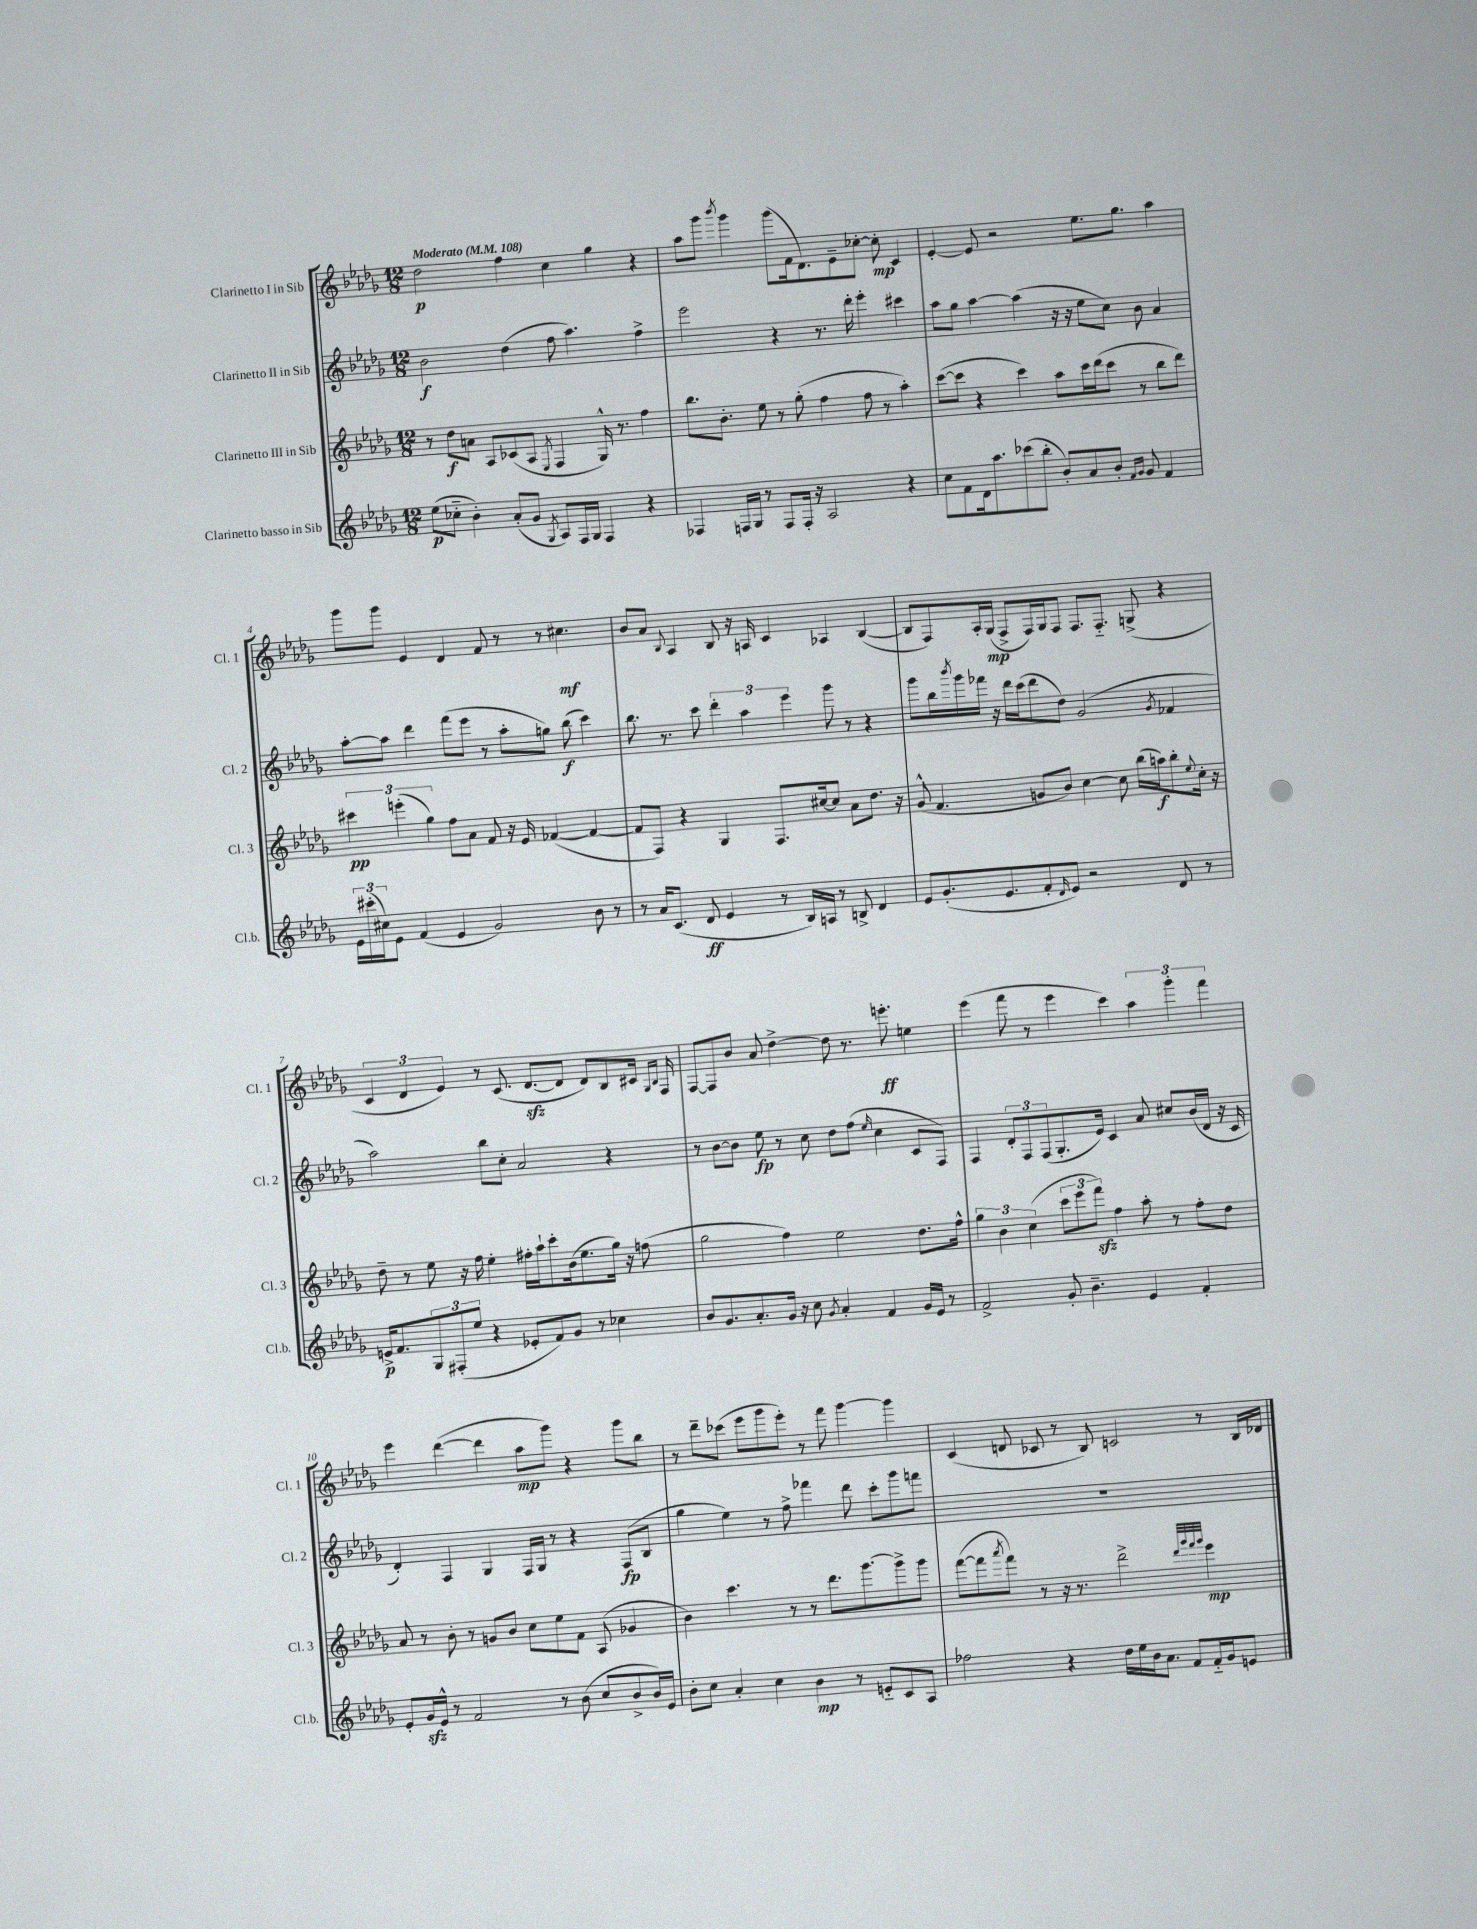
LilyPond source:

<<
\new StaffGroup <<
\new Staff = "s0" \with { instrumentName = "Clarinetto I in Sib" shortInstrumentName = "Cl. 1" } {
    \clef treble \key des \major \numericTimeSignature \time 12/8 \tempo "Moderato" 4 = 108
    des''2\p f''4 c''4 ges''4 r4 |
    aes''8 ges'''8 \acciaccatura { bes'''8 } ges'''4 ges'''8( f'16 des'8.) ees'8-- ces''8~-. ces''8-.\mp c'4 |
    ees'4~-. ees'8 r2 ees''8. ges''8. aes''4 |
    ges'''8 ges'''8 ees'4 des'4 f'8 r8 r8 cis''4.\mf |
    bes'8 aes'8 \appoggiatura { bes8 } aes4 bes8 r16 a16 c'4 aes4 bes4~( |
    bes8 f8) aes16-. ges16\mp( f8-> f16) ges16 f8 f8. f8.-_ g8->( r4 |
    \tuplet 3/2 { c'4 des'4 ees'4) } r8 c'8.( des'8.~\sfz des'8 des'8) bes8 cis'16 \grace { ges16 bes16 } f16 |
    f8~ f8 bes'8 aes'8 des''4~-> des''8 r8. e'''8.-.\ff e''4 |
    ees'''4( f'''8 r8 ees'''4 c'''4) \tuplet 3/2 { aes''4 ges'''4-. f'''4 } |
    ees'''4 des'''4~( des'''4 aes''8\mp ges'''8) r4 ges'''8 bes''8 |
    r8 des'''8-- ces'''8( ees'''8 ges'''8 ees'''8-.) r8 f'''8 ges'''4~ ges'''4 |
    c'4( d'8 ces'8 r8 bes8) c'2 r8 bes16 des'16 \bar "|." |
}
\new Staff = "s1" \with { instrumentName = "Clarinetto II in Sib" shortInstrumentName = "Cl. 2" } {
    \clef treble \key des \major \numericTimeSignature \time 12/8
    bes'2\f des''4( f''8 aes''4.) f''4-> |
    ees'''2 r4 r8. des'''16-. ees'''4-. cis'''4 |
    aes''8 ges''8 aes''4~ aes''4( r16 r16 ees''8 c''8) bes'8 aes'4 |
    aes''8~-. aes''8 des'''4 f'''8( ees'''8 r8 aes''8-. g''8) bes''8\f( c'''4) |
    bes''8. r8. c'''8 \tuplet 3/2 { des'''4-. aes''4 ees'''4 } ges'''8 r8 r4 |
    ges'''8 bes''16 \acciaccatura { bes'''8 } ges'''16 fes'''16 r16 des'''16 c'''16( des'''8 des''8) ges'2( \acciaccatura { ges'8 } fes'4 |
    aes''2) bes''8 c''8-. aes'2 r4 |
    r8 bes'8~ bes'8 ees''8\fp r8 c''8 des''8 f''8( \grace { ees''16 } c''4 c'8 f8) |
    f4 \tuplet 3/2 { des'8-. f8 f8( } ges8.-. ees'16) c'4 aes'8 cis''8 bes'16( des'16 r16 c'16 |
    des'4-.) f4 ges4 f16 ges16 r8 r4 f8\fp( bes8 |
    ges''4 ees''4) r8 f''8-> fes'''4 des'''8 c'''8-. ges'''8 f'''8 |
    R1. \bar "|." |
}
\new Staff = "s2" \with { instrumentName = "Clarinetto III in Sib" shortInstrumentName = "Cl. 3" } {
    \clef treble \key des \major \numericTimeSignature \time 12/8
    r8 des''8\f a'8 aes8 ces'8( aes8 \acciaccatura { ees8 } f4 ges16-^) r8. f''4 |
    bes''8. bes'8.-. ees''8 r8 ges''8-.( f''4 f''8 r8 aes''4-.) |
    c'''8~( c'''8 r4 c'''4) aes''8 c'''16 des'''16( c'''8 r8 bes''8 des'''8) |
    \tuplet 3/2 { cis'''4\pp e'''4-.( ges''4) } f''8 aes'8 f'8 r16 ees'16 fes'4~( fes'4~ |
    fes'8 f8) r4 ges4 f8. cis''16~ cis''8 aes'8 des''8. r16 |
    ges'8-^( f'4. g'8 bes'8) c''4~ c''8 bes''16( a''16\f) bes''8-. \appoggiatura { ees''8 } c''16-. r16 |
    des''8-- r8 ees''8 r16 f''16 ees''4-. fis''16-. aes''16-! c'''8-. bes'16( ees''8. ges''16) r16 f''8( |
    ges''2 f''4) ees''2 des''8. f''16-^ |
    \tuplet 3/2 { ges''4 bes'4 c''4( } \tuplet 3/2 { c'''8 ees'''8 f'''8\sfz) } f''4 aes''8-. r8 f''8-. des''8 |
    aes'8 r8 bes'8-. r8 g'8 bes'8 c''8 ees''8 f'8 aes8( ges'4 |
    bes'4) c'''4. r8 r8 des'''8. ges'''8.~ ges'''8-> ges'''8 |
    f'''8~( f'''8 \acciaccatura { aes'''8 } f'''8) r8 r16 r8. des'''2-> \grace { des'''32 ges'''32 f'''32 ges'''32 } ees'''4\mp \bar "|." |
}
\new Staff = "s3" \with { instrumentName = "Clarinetto basso in Sib" shortInstrumentName = "Cl.b." } {
    \clef treble \key des \major \numericTimeSignature \time 12/8
    ees''8\p( ces''8-_ bes'4-.) aes'8-.( ges'8 \acciaccatura { ges8 } aes8) f16 ges16 f4 r4 |
    fes4 f16 ges16 r8 f8 f16-. r16 aes2 r4 |
    c''8 f'8 des'16 aes''8. ces'''8( bes''8-. bes'8-.) aes'8 bes'8-. \grace { f'16 ges'16 } ges'8 f'4 |
    \tuplet 3/2 { ees'16 cis'''16-.( cis''16) } ees'8 f'4( ees'4 ges'2) bes'8 r8 |
    r8 aes'16 c'8.( des'8\ff ees'4 r8 bes16) a16 r8 b8-> des'4 |
    ees'8 ges'8.-.( ees'8. f'8-. \grace { des'16 } ees'8) r2 des'8 r8 |
    e'16->\p f'8. \tuplet 3/2 { ges8 fis8-.( ees''8 } r4 ees'8-. f'8) ges'8 r8 ces''4 |
    bes'8 ges'8. aes'8.-. ges'16 r16 c''8 \acciaccatura { ges'8 } aes'4-. f'4 ges'16 ees'16 r8 |
    f'2-> ges'8-. bes'4.-- ees'4 f'4-. |
    ees'8-. ges'16\sfz ees'16-^ r8 f'2 r8 bes'8( c''8 bes'8-> bes'16) ees'16 |
    bes'8-. c''8 aes'4-. c''4 bes'4\mp r8 e'8-_ c'8 aes8 |
    fes''2 r4 des''16 ees''16 bes'16 aes'8. f'8 f'16-_ ges'16 e'8 \bar "|." |
}
>>
>>
